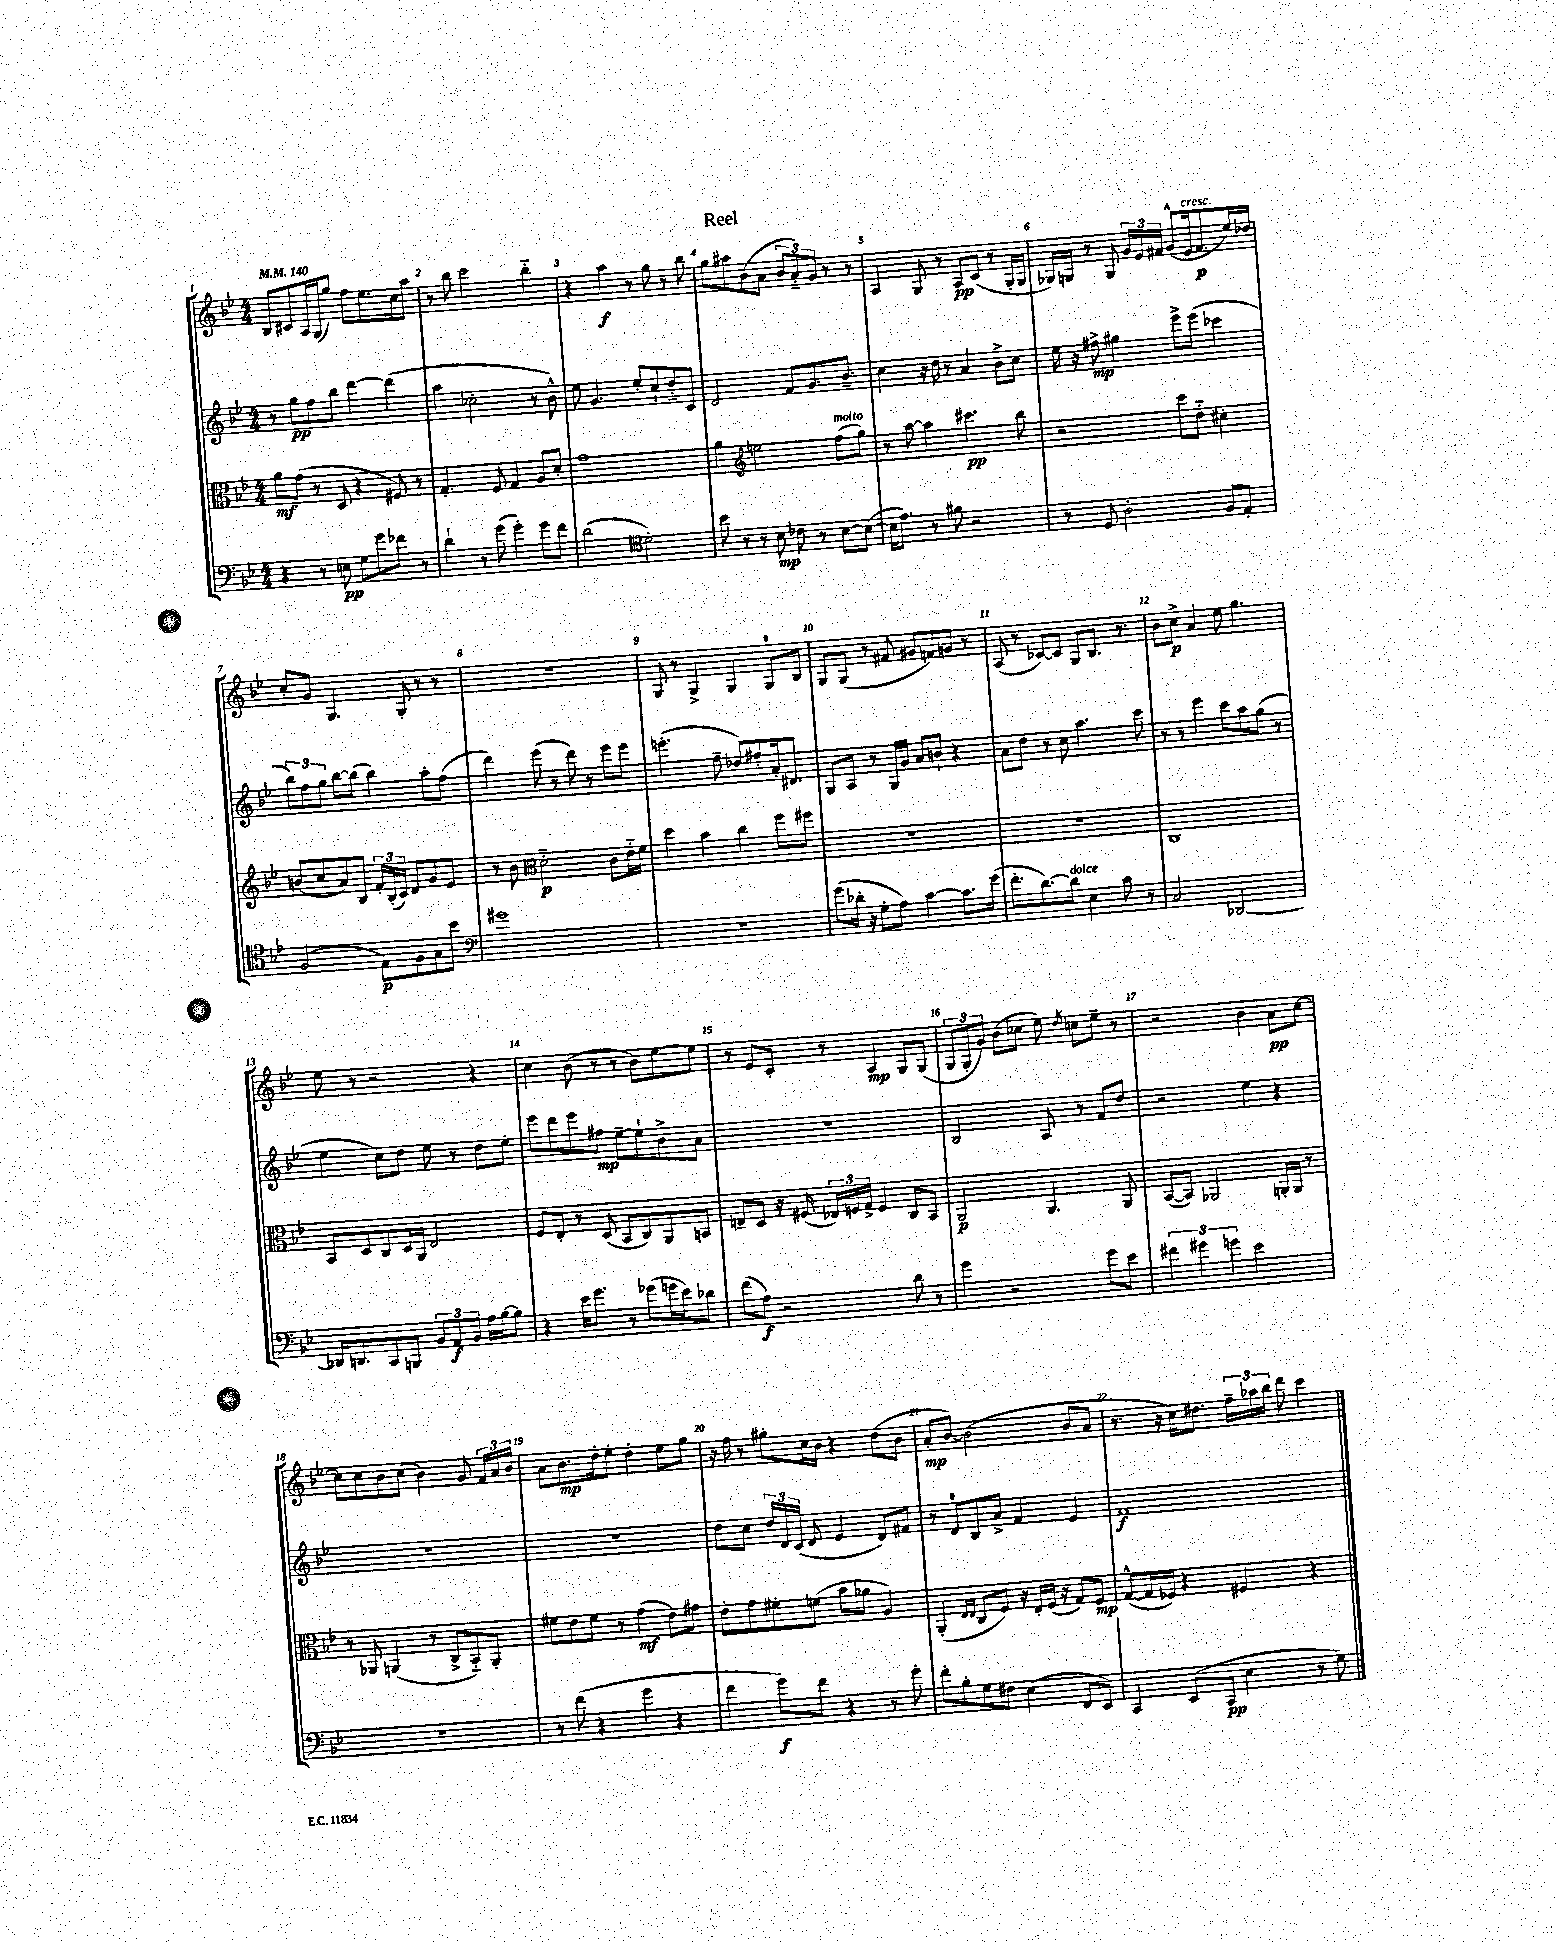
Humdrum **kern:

**kern	**dynam	**kern	**dynam	**kern	**dynam	**kern	**dynam
*part4	*part4	*part3	*part3	*part2	*part2	*part1	*part1
*staff4	*staff4	*staff3	*staff3	*staff2	*staff2	*staff1	*staff1
*clefF4	*	*clefC3	*	*clefG2	*	*clefG2	*
*k[b-e-]	*	*k[b-e-]	*	*k[b-e-]	*	*k[b-e-]	*
*M4/4	*	*M4/4	*	*M4/4	*	*M4/4	*
*MM140	*	*MM140	*	*MM140	*	*MM140	*
=1	=1	=1	=1	=1	=1	=1	=1
4r	.	8a\L	mf	8r	.	8B-/L	.
.	.	(8g\J	.	8gg\L	pp	8c#X/	.
8r	.	8r	.	8ff\	.	16A/L	.
.	.	.	.	.	.	(16G/J	.
8En\	pp	8D/	.	8bb-\J	.	8gg/J)	.
8G\L	.	4r	.	[4ddd\	.	8ff\L	.
8g\	.	.	.	.	.	8.ee-\	.
8f-X\J	.	8F#X/)	.	(4ddd\]	.	.	.
.	.	.	.	.	.	16cc\k	.
8r	.	8r	.	.	.	8aa\J	.
=2	=2	=2	=2	=2	=2	=2	=2
4d`\	.	4.G'/	.	4aa\	.	8r	.
.	.	.	.	.	.	8bb-\	.
8r	.	.	.	2cc-X'\	.	2ccc\	.
(8g\	.	8F/	.	.	.	.	.
4g'\)	.	4G/	.	.	.	.	.
8g\L	.	8A/L	.	8r	.	4bb-\	.
8f\J	.	8d'/J	.	8b-^^\)	.	.	.
=3	=3	=3	=3	=3	=3	=3	=3
(2d\	.	1g	.	8ee-\	.	4r	.
.	.	.	.	4.g/	.	.	.
.	.	.	.	.	.	4aa\	f
*clefC4	*	*	*	*	*	*	*
2d'\)	.	.	.	8ee-'/L	.	8r	.
.	.	.	.	8cc`/	.	8gg\	.
.	.	.	.	8dd/	.	8r	.
.	.	.	.	8c/J	.	8bb-\	.
=4	=4	=4	=4	=4	=4	=4	=4
8b-\	.	4a\	.	2d/	.	8gg\L	.
8r	.	.	.	.	.	8aa#X\	.
*	*	*clefG2	*	*	*	*	*
8r	.	2een\	.	.	.	(8b-\	.
8B-\	mp	.	.	.	.	8a\J	.
8c-X\	.	.	.	8f/L	.	12b-/L	.
.	.	.	.	.	.	12a/)	.
8r	.	.	.	8.g/	.	.	.
.	.	.	.	.	.	12g/J	.
!	!	!LO:TX:a:i:t=molto	!	!	!	!	!
[8B-\L	.	(8ff\L	.	.	.	8r	.
.	.	.	.	8.b-~/J	.	.	.
(8B-\J_	.	8gg\J)	.	.	.	8r	.
=5	=5	=5	=5	=5	=5	=5	=5
16B-\KL]	.	8r	.	4cc\	.	4A/	.
8.e-\J)	.	.	.	.	.	.	.
.	.	[8aa\	.	.	.	.	.
8r	.	4aa\]	.	16r	.	8G/	.
.	.	.	.	16dd\	.	.	.
8f#X\	.	.	.	8r	.	8r	.
2r	.	4.ccc#X\	pp	4a/	.	8A/L	pp
.	.	.	.	.	.	(8c/J	.
.	.	.	.	8b-^\L	.	8r	.
.	.	8bb-\	.	8cc\J	.	16G'/LL	.
.	.	.	.	.	.	16G/JJ	.
=6	=6	=6	=6	=6	=6	=6	=6
8r	.	2r	.	16ee-\	.	16G-X/LL)	.
.	.	.	.	16r	.	16Gn/JJ	.
8D/	.	.	.	8ff#X^\	mp	8r	.
2A'\	.	.	.	4gg#X\	.	8G/	.
.	.	.	.	.	.	24g/LL	.
.	.	.	.	.	.	24e-/	.
.	.	.	.	.	.	24f#X/JJ	.
.	.	8ccc\L	.	8eee-^\L	.	(8g^^/L	.
!	!	!	!	!	!	!LO:TX:a:i:t=cresc.	!
.	.	8dd\J	.	(8eee-\J	.	16e-/k	.
.	.	.	.	.	.	8.f#/	p
8F/L	.	4cc#X'\	.	4ccc-X\	.	.	.
8E-'/J	.	.	.	.	.	16ee-/L)	.
.	.	.	.	.	.	16dd-X/JJ	.
!!LO:LB:g=z
=7	=7	=7	=7	=7	=7	=7	=7
(2F/	.	(8bn/L	.	12bb-\L)	.	8cc'/L	.
.	.	.	.	12ff\	.	.	.
.	.	8cc/	.	.	.	8g/J	.
.	.	.	.	12gg\J	.	.	.
.	.	8a/)	.	[8bb-\L	.	4.G/	.
.	.	8B-/J	.	(8bb-\J]	.	.	.
8E-\L)	p	24f'/LL	.	4bb-\)	.	.	.
.	.	(24B-'/	.	.	.	.	.
.	.	24c/JJ)	.	.	.	.	.
8F\	.	8d/L	.	.	.	8G'/	.
8G\	.	8g/	.	8aa'\L	.	8r	.
8b-\J	.	8e-/J	.	(8ff\J	.	8r	.
=8	=8	=8	=8	=8	=8	=8	=8
*clefF4	*	*	*	*	*	*	*
1g#X	.	8r	.	4ddd\)	.	1r	.
.	.	8b-\	.	.	.	.	.
*	*	*clefC3	*	*	*	*	*
.	.	2d\	p	(8eee-\	.	.	.
.	.	.	.	8r	.	.	.
.	.	.	.	8ddd\)	.	.	.
.	.	.	.	8r	.	.	.
.	.	8c\L	.	8eee-\L	.	.	.
.	.	16e-\L	.	8eee-\J	.	.	.
.	.	16f\JJ	.	.	.	.	.
=9	=9	=9	=9	=9	=9	=9	=9
1r	.	4dd\	.	(4.eeen'\	.	8G/	.
.	.	.	.	.	.	8r	.
.	.	4b-\	.	.	.	4G^/	.
.	.	.	.	8ff~\	.	.	.
.	.	4cc\	.	8dd-X/L)	.	4G/	.
.	.	.	.	8ff#X'/	.	.	.
.	.	8ff\L	.	16a'/k	.	8G/L	.
.	.	.	.	8.d#X/J	.	.	.
.	.	8ff#X\J	.	.	.	8B-/J	.
=10	=10	=10	=10	=10	=10	=10	=10
(8g\L	.	1r	.	8G/L	.	8G/L	.
16d-X'\Jk	.	.	.	8A/J	.	(8G/J	.
16r	.	.	.	.	.	.	.
8G'\L	.	.	.	8r	.	8r	.
8A\J)	.	.	.	16G/LL	.	8f#X/	.
.	.	.	.	16g/JJ	.	.	.
[4c\	.	.	.	8a/L	.	8g#X/L	.
.	.	.	.	8bn`/J	.	8fn/)	.
8.c\L]	.	.	.	4r	.	8gn/J	.
.	.	.	.	.	.	8r	.
(16g\Jk	.	.	.	.	.	.	.
=11	=11	=11	=11	=11	=11	=11	=11
8.f'\L	.	1r	.	8a\L	.	(8A/	.
.	.	.	.	8dd\J	.	8r	.
[8.d\)	.	.	.	.	.	.	.
.	.	.	.	8r	.	[8c-X/L)	.
!LO:TX:a:i:t=dolce	!	!	!	!	!	!	!
8d\J]	.	.	.	8cc\	.	8c-/J]	.
4E-\	.	.	.	4.aa\	.	8G/L	.
.	.	.	.	.	.	8.B-/J	.
8c\	.	.	.	.	.	.	.
.	.	.	.	.	.	8.r	.
8r	.	.	.	8ccc\	.	.	.
=12	=12	=12	=12	=12	=12	=12	=12
2C/	.	1C	.	8r	.	8b-\L	.
.	.	.	.	8r	.	8cc^\J	p
.	.	.	.	4eee-\	.	4a/	.
[2DD-X/	.	.	.	8ccc\L	.	8ee-\	.
.	.	.	.	8aa\	.	4.gg\	.
.	.	.	.	(8gg\J	.	.	.
.	.	.	.	8r	.	.	.
!!LO:LB:g=z
=13	=13	=13	=13	=13	=13	=13	=13
16DD-X/KL]	.	8BB-/L	.	4ee-\	.	8ee-\	.
8.DDn/	.	.	.	.	.	.	.
.	.	8D/	.	.	.	8r	.
8CC/	.	8C/	.	8cc\L)	.	2r	.
8BBBn/J	.	16D/L	.	8dd\J	.	.	.
.	.	16AA/JJ	.	.	.	.	.
12BB-/L	.	2E-/	.	8ee-\	.	.	.
12AA/	f	.	.	.	.	.	.
.	.	.	.	8r	.	.	.
12BB-/J	.	.	.	.	.	.	.
16A\LL	.	.	.	8dd\L	.	4r	.
[16B-\J	.	.	.	.	.	.	.
8B-\J]	.	.	.	8ee-'\J	.	.	.
=14	=14	=14	=14	=14	=14	=14	=14
4r	.	8F/L	.	8eee-\L	.	4cc\	.
.	.	8E-'/J	.	8ddd\	.	.	.
16e-\KL	.	8r	.	8eee-\	.	(8b-\	.
8.g\J	.	.	.	.	.	.	.
.	.	(8D/	.	8ff#X\J	mp	8r	.
8r	.	8BB-/L	.	[8ee-~\L	.	8r	.
(8g-X\L	.	8C/)	.	8ee-`\]	.	8b-\L)	.
16gn\L	.	8AA/	.	8b-^\	.	[8ee-\	.
16e-\J)	.	.	.	.	.	.	.
8d-X\J	.	8BBn/J	.	8a\J	.	8ee-\J]	.
=15	=15	=15	=15	=15	=15	=15	=15
(8f\L	.	8En~/L	.	1r	.	8r	.
8A\J)	f	8D/J	.	.	.	8e-/L	.
2r	.	16r	.	.	.	8c'/J	.
.	.	(16F#X/	.	.	.	.	.
.	.	24E-X/LL)	.	.	.	8r	.
.	.	24Fn/	.	.	.	.	.
.	.	24G^/JJ	.	.	.	.	.
.	.	4F/	.	.	.	4A/	mp
8d\	.	8C/L	.	.	.	8G/L	.
8r	.	8BB-/J	.	.	.	(8G/J	.
=16	=16	=16	=16	=16	=16	=16	=16
4g\	.	2AA/	p	2B-/	.	12G/L	.
.	.	.	.	.	.	12G'/	.
.	.	.	.	.	.	12g/J)	.
2r	.	.	.	.	.	(8b-\L	.
.	.	.	.	.	.	8cc-X\J	.
.	.	4.AA/	.	8A/	.	8ee-\)	.
.	.	.	.	.	.	8qdd/	.
.	.	.	.	8r	.	8ccn\L	.
8g\L	.	.	.	8f/L	.	8ee-~\J	.
8e-\J	.	8AA/	.	8dd/J	.	8r	.
=17	=17	=17	=17	=17	=17	=17	=17
6f#X\	.	([8BB-/L	.	2r	.	2r	.
.	.	8BB-/J])	.	.	.	.	.
6g#X\	.	.	.	.	.	.	.
.	.	2AA-X/	.	.	.	.	.
6gn\	.	.	.	.	.	.	.
2e-\	.	.	.	4ee-\	.	4b-\	.
.	.	16AAn'/LL	.	4r	.	8a\L	pp
.	.	16AA/JJ	.	.	.	.	.
.	.	8r	.	.	.	[8cc\J	.
!!LO:LB:g=z
=18	=18	=18	=18	=18	=18	=18	=18
1r	.	8r	.	1r	.	8cc\L]	.
.	.	8AA-X/	.	.	.	8cc\	.
.	.	(4AAn/	.	.	.	8b-\	.
.	.	.	.	.	.	(8cc\J	.
.	.	8r	.	.	.	4b-\)	.
.	.	8C^/L	.	.	.	.	.
.	.	8BB-/)	.	.	.	8g/	.
.	.	8AA'/J	.	.	.	24f/LL	.
.	.	.	.	.	.	24a/	.
.	.	.	.	.	.	24b-/JJ	.
=19	=19	=19	=19	=19	=19	=19	=19
8r	.	8f#X\L	.	1r	.	8a\L	.
(8f\	.	8e-\	.	.	.	8.b-\	mp
4r	.	8f#\J	.	.	.	.	.
.	.	.	.	.	.	16dd'\k	.
.	.	8r	.	.	.	8ee-'\J	.
4g\	.	(4g\	mf	.	.	4dd'\	.
4r	.	8e-\L)	.	.	.	8ee-\L	.
.	.	8g#X\J	.	.	.	8gg\J	.
=20	=20	=20	=20	=20	=20	=20	=20
4f\	.	8e-'\L	.	8dd\L	.	16r	.
.	.	.	.	.	.	16ff\	.
.	.	8g\	.	8cc\J	.	8r	.
8g\L)	f	8f#X'\	.	24dd/LL	.	8gg#X'\L	.
.	.	.	.	24d/	.	.	.
.	.	.	.	(24c/JJ	.	.	.
8f\J	.	(8fn\J	.	8d/	.	16cc\L	.
.	.	.	.	.	.	16b-\JJ	.
4r	.	8b-\L	.	4e-/	.	4r	.
.	.	8a-X\J	.	.	.	.	.
8r	.	4A/)	.	8d/L)	.	(8dd\L	.
8g'\	.	.	.	8f#X/J	.	8b-\J	.
=21	=21	=21	=21	=21	=21	=21	=21
8f'\L	.	(4AA'/	.	8r	.	8a'/L	mp
8B-'\	.	.	.	8d/L	.	[8b-/J)	.
.	.	16qqE-/LL	.	.	.	.	.
.	.	16qqE-/JJ	.	.	.	.	.
8G\	.	8C/L	.	8B-/	.	(2b-\]	.
8F#X\J	.	8F/J)	.	8a^/J	.	.	.
(4E-\	.	16r	.	4f/	.	.	.
.	.	16E-'/LL	.	.	.	.	.
.	.	(16F/JJ	.	.	.	.	.
.	.	16r	.	.	.	.	.
8FF/L	.	8G/L)	.	4e-/	.	8b-/L	.
8EE-/J)	.	8F/J	mp	.	.	8a/J	.
=22	=22	=22	=22	=22	=22	=22	=22
4CC/	.	([8G^^/L	.	1f	f	8.r	.
.	.	16G/L]	.	.	.	.	.
.	.	16F-X/JJ)	.	.	.	16r	.
(8EE-/L	.	4r	.	.	.	16cc\KL)	.
.	.	.	.	.	.	8.dd#X\J	.
8CC/J	pp	.	.	.	.	.	.
4E-\	.	4F#X/	.	.	.	24ff~\LL	.
.	.	.	.	.	.	24aa-X\	.
.	.	.	.	.	.	24bb-\JJ	.
.	.	.	.	.	.	8ddd\	.
8r	.	4r	.	.	.	4ccc\	.
8G\)	.	.	.	.	.	.	.
==	==	==	==	==	==	==	==
*-	*-	*-	*-	*-	*-	*-	*-
